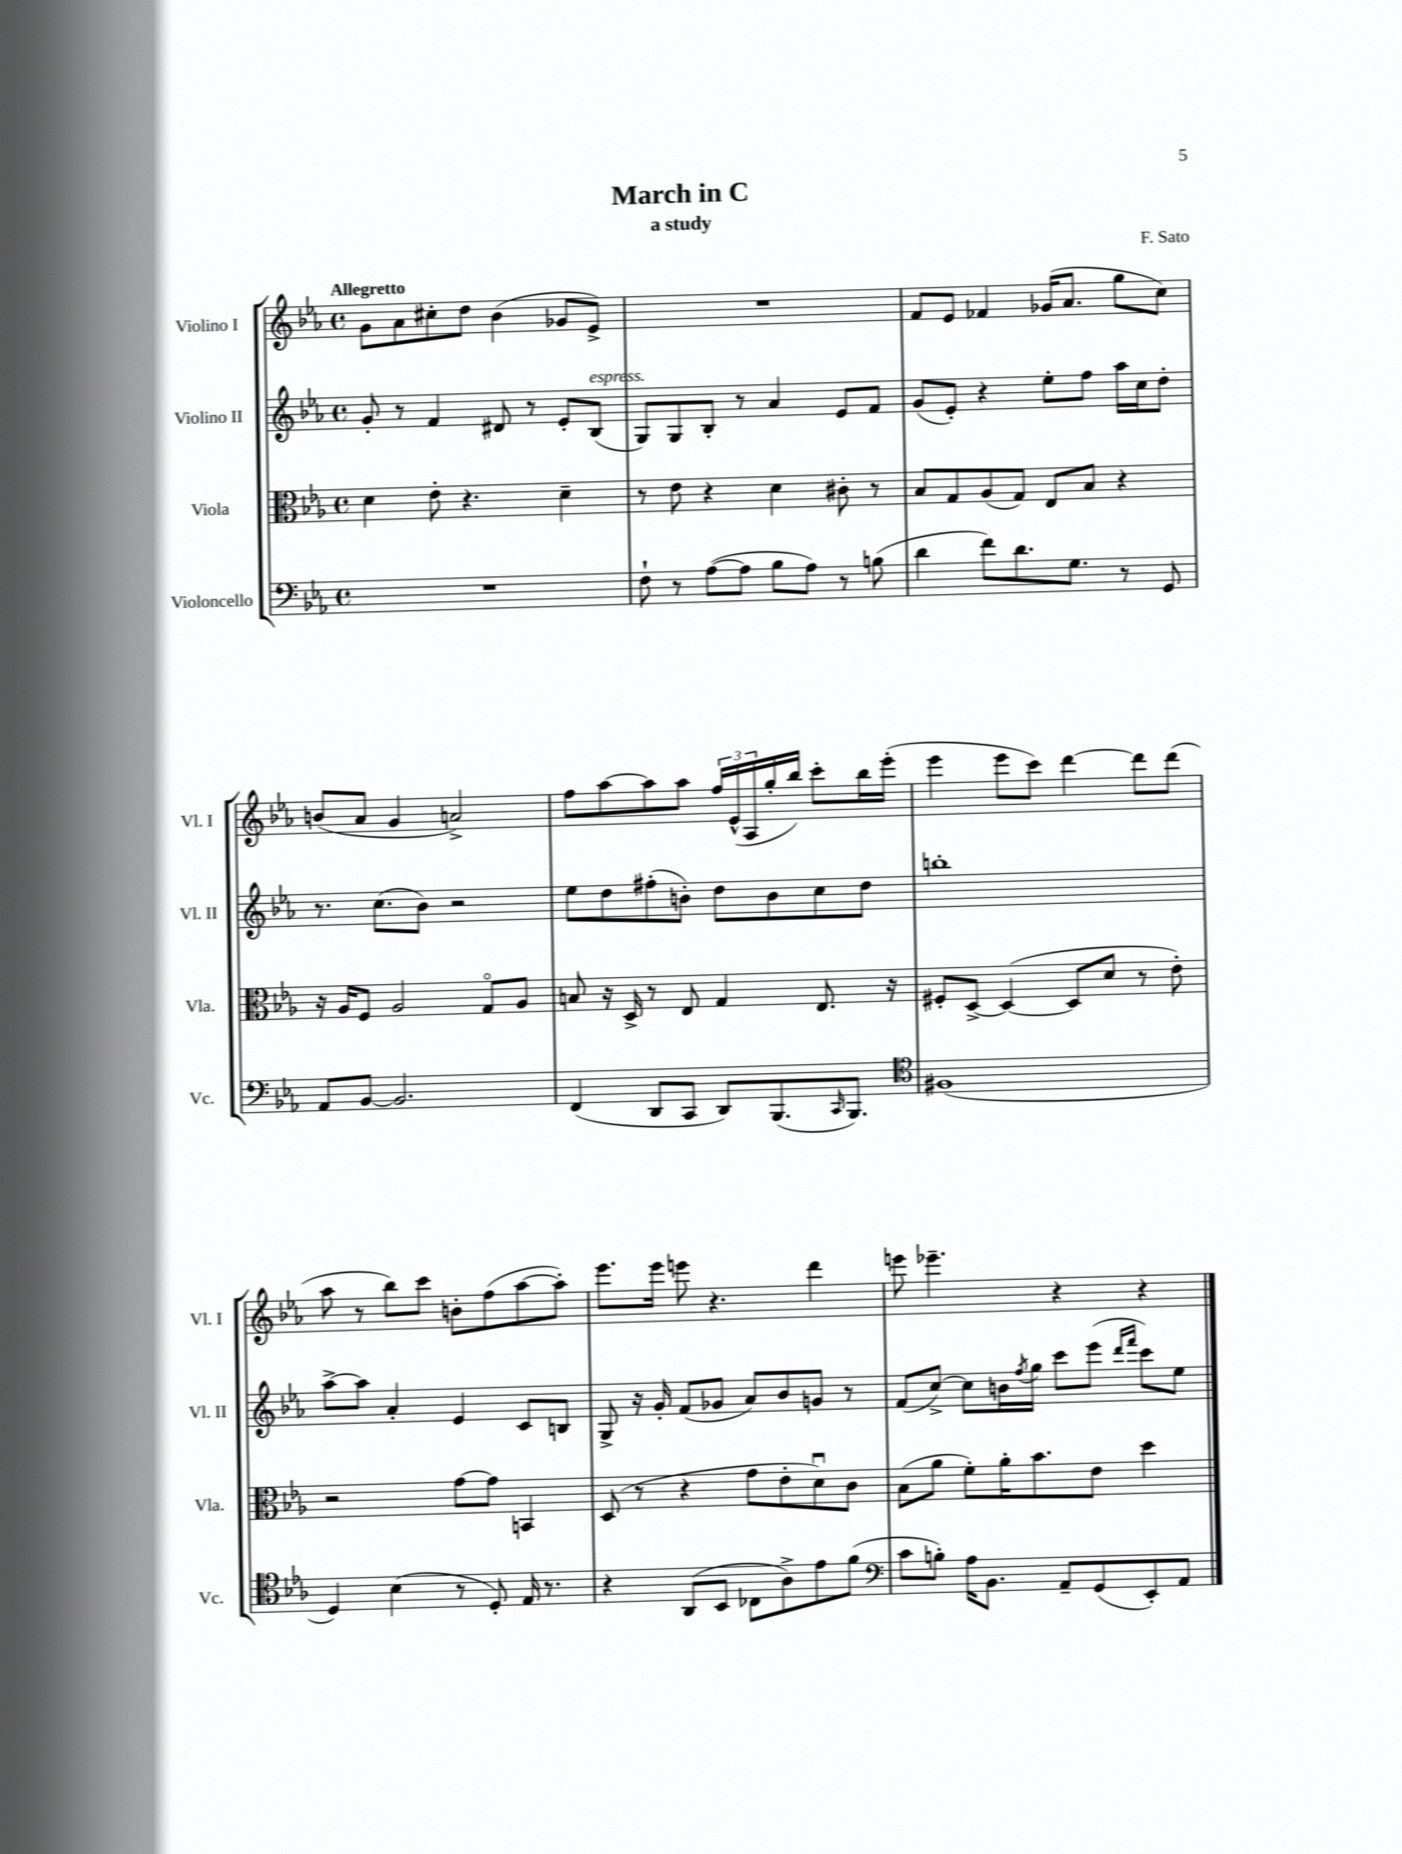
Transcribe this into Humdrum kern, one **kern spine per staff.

**kern	**kern	**kern	**kern
*staff4	*staff3	*staff2	*staff1
*clefF4	*clefC3	*clefG2	*clefG2
*k[b-e-a-]	*k[b-e-a-]	*k[b-e-a-]	*k[b-e-a-]
*M4/4	*M4/4	*M4/4	*M4/4
*met(c)	*met(c)	*met(c)	*met(c)
1r	4d	8g'	8g
.	.	8r	8a-
.	8e-'	4f	8cc#'
.	4.r	.	8dd
.	.	8d#	(4b-
.	.	8r	.
.	4d~	8e-'	8g-
.	.	(8B-	8e-^)
=	=	=	=
8F`	8r	8G)	1r
8r	8e-	8G	.
([8A-	4r	8B-'	.
8A-]	.	8r	.
8B-	4d	4a-	.
8A-)	.	.	.
8r	8c#'	8e-	.
(8B	8r	8f	.
=	=	=	=
4d	8B-	(8g	8f
.	8G	8e-')	8e-
8f)	(8A-	4r	4f-
8.d	8G)	.	.
.	8E-	8ee-'	(16g-
8.G	.	.	8.a-
.	8B-	8ff	.
8r	4r	16aa-	8gg
.	.	16cc	.
8GG	.	8dd'	8cc)
=	=	=	=
8AA-	16r	8.r	(8b
.	16A-	.	.
[8BB-	8F	.	8a-
.	.	(8.cc	.
2.BB-]	2A-	.	4g
.	.	8b-)	.
.	.	2r	2a^)
.	8Go	.	.
.	8A-	.	.
=	=	=	=
(4FF	8B	8ee-	8ff
.	16r	8dd	[8aa-
.	16D^	.	.
8DD	8r	(8ff#'	8aa-]
8CC	8E-	8b')	8aa-
8DD)	4G	8dd	24ff
.	.	.	(24e-^^
.	.	.	24A-
(8.BBB-	.	8b	16gg'
.	.	.	16bb-)
.	8.E-	8cc	8ccc'
16qqCC	.	.	.
8.BBB-)	.	.	.
.	.	8dd	16bb-
.	16r	.	(16eee-'
=	=	=	=
*clefC4	*	*	*
(1F#	8F#'	1bb'	4eee-
.	[8D^	.	.
.	(4D_	.	8eee-
.	.	.	8ccc)
.	8D]	.	[4ddd
.	8d	.	.
.	8r	.	8ddd]
.	8e-')	.	(8ddd
=	=	=	=
4D)	2r	[8aa-^	8aa-
.	.	8aa-]	8r
(4B-	.	4a-'	8bb-)
.	.	.	8ccc
8r	[8g	4e-	8b'
8D')	8g]	.	(8ff
16E-	4BB	8c	[8aa-
8.r	.	.	.
.	.	8B	8aa-'])
=	=	=	=
4r	(8D	8G^	8.eee-
.	8r	16r	.
.	.	16g'	16eee-
(8AA-	4r	(8f	8eee
8BB-	.	8g-	4.r
8C-	8g	8a-)	.
8A-^)	8e-'	8b-	.
8e-	8du)	8g	4ddd
(8f	8c	8r	.
=	=	=	=
*clefF4	*	*	*
8c	(8B-	(8f	8eee
8B')	8a-	[8cc^)	4.eee-~
16A-	8f')	8cc]	.
8.BB-	.	.	.
.	16a-'	16b	.
.	.	8qff	.
.	8.b-	16gg	.
8AA-~	.	8ccc	4r
(8GG	8e-	(8eee-	.
.	.	16qqddd	.
.	.	16qqfff	.
8EE-')	4dd	8ccc)	4r
8AA-	.	8ee-	.
==	==	==	==
*-	*-	*-	*-
